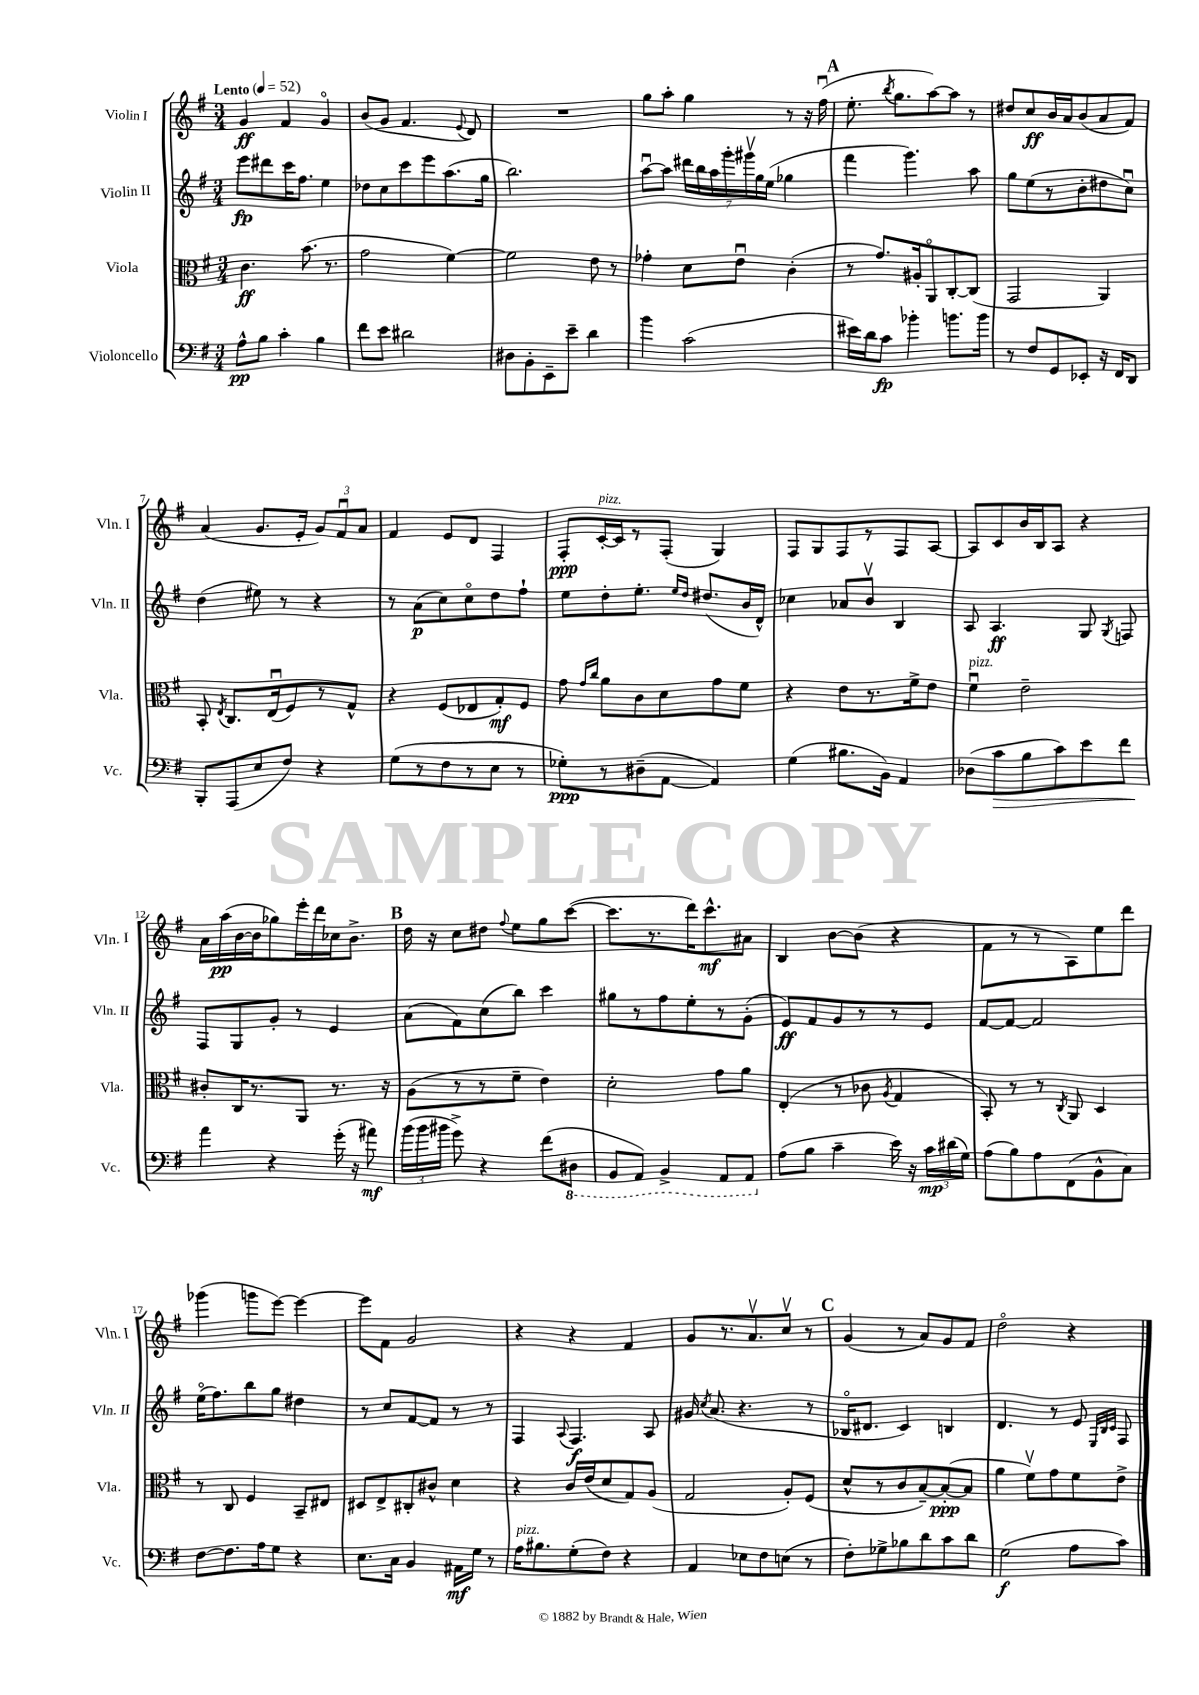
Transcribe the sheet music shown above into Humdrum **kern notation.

**kern	**kern	**kern	**kern
*staff4	*staff3	*staff2	*staff1
*clefF4	*clefC3	*clefG2	*clefG2
*k[f#]	*k[f#]	*k[f#]	*k[f#]
*M3/4	*M3/4	*M3/4	*M3/4
*MM52	*MM52	*MM52	*MM52
8A^^	4.c	8eee	4g
8B	.	8ddd#	.
4c'	.	16ccc	4f#
.	.	8.ff#	.
.	(8.b	.	.
4B	.	4ee	4go
.	8.r	.	.
=	=	=	=
8f#	2g	8dd-	(8b
8e	.	8cc	8g
2d#	.	8ccc	4.f#
.	.	8eee	.
.	[4f#)	(8.aa	.
.	.	.	8qqe
.	.	.	8d)
.	.	16gg	.
=	=	=	=
8D#	2f#]	2.bb)	2.r
8BB'	.	.	.
8EE~	.	.	.
8e~	.	.	.
4d	8e	.	.
.	8r	.	.
=	=	=	=
4b	4g-'	[8aau	8gg
.	.	8aa]	8aa'
(2c	8d	28ddd#	4gg
.	.	28bb	.
.	.	28aa	.
.	.	28ggg'	.
.	8eu	.	.
.	.	28ggg#v	.
.	.	28gg	.
.	.	(28ee	.
.	(4c'	4gg-	8r
.	.	.	16r
.	.	.	(16ff#u
=	=	=	=
16e#)	8r	4fff#	8.ee'
16d	.	.	.
8c	8.g)	.	.
.	.	.	8qbb
.	.	.	8.gg
4b-'	.	4.ggg)	.
.	16A#'	.	.
.	8AAo	.	[8aa)
8.b	[8C'	.	8aa]
.	(8C]	8aa	8r
16b	.	.	.
=	=	=	=
8r	2GG	8gg	8dd#
8F#	.	(8ee	8cc
8GG	.	8r	16b
.	.	.	16a
8EE-'	.	8b'	(8b
16r	4AA)	8dd#	8a
16FF#	.	.	.
8DD	.	8ccu)	8f#)
=	=	=	=
8BBB'	8BB'	(4dd	(4a
.	8qE	.	.
(8AAA	8.C	.	.
8E	.	8ee#)	8.g
.	(16Eu	.	.
8F#)	8F#)	8r	.
.	.	.	16e'
4r	8r	4r	12g)
.	.	.	12f#u
.	8G^^	.	.
.	.	.	12a
=	=	=	=
(8G	4r	8r	4f#
8r	.	(8a	.
8F#	(8F#	8cc)	8e
8r	8E-	8cco	8d
8E	8G')	8dd	4F#
8r	8F#	8ff#`	.
=	=	=	=
8G-')	8g	8ee	8F#'
.	16qqg	.	.
.	16qqcc	.	.
8r	8a	8dd'	[16c'
.	.	.	16c]
(8D#~	8c	8.ee'	8r
[8AA	8d	.	(8F#'
.	.	16qqee	.
.	.	16qqdd	.
.	.	(8.dd#	.
4AA])	8g	.	4G)
.	8f#	16b	.
.	.	16d^^)	.
=	=	=	=
(4G	4r	4cc-	8F#
.	.	.	8G
8.B#	8e	8a-	8F#
.	8.r	8bv	8r
16BB)	.	.	.
4AA	.	4B	8F#
.	16f#^	.	.
.	8e	.	[8A
=	=	=	=
(8D-	4f#u	8A	8A]
8c	.	4.A	8c
8B	2e~	.	16b
.	.	.	16B
8c)	.	.	8A
8e	.	8G	4r
.	.	8qG	.
8f#	.	8F	.
=	=	=	=
4a	8c#'	8F#	16a
.	.	.	(16aa
.	16C	8G	[16b
.	8.r	.	16b]
4r	.	8g'	8gg-)
.	8AA	8r	16eee'
.	.	.	16ddd
(16g'	8.r	4e	16cc-
16r	.	.	8.b^
8a#)	.	.	.
.	16r	.	.
=	=	=	=
(24b	(8A	(8a	16dd
24b	.	.	.
.	.	.	16r
24b#	.	.	.
8g^)	8r	8f#)	8cc
4r	8r	(8cc	8dd#
.	.	.	8qqff#
.	8f#~	8bb)	8ee
(8f#	4e)	4ccc	8gg
8DD#	.	.	([8ccc
=	=	=	=
8BBB	2d'	8gg#	8.ccc]
8AAA)	.	8r	.
.	.	.	8.r
4BBB^	.	8ff#	.
.	.	8ee'	16ddd)
.	.	.	8.ccc^^
8AAA	8g	8r	.
8AAA	8a	(8g'	8a#
=	=	=	=
(8A	(4E'	8e)	4B
8B	.	8f#	.
4c~	8r	8g	[8b
.	8c-	8r	(8b]
.	8qA	.	.
16e)	4G	8r	4r
16r	.	.	.
24c	.	8e	.
(24d#	.	.	.
24G)	.	.	.
=	=	=	=
(8A	8BB')	[8f#	8f#
8B)	8r	8f#_	8r
8A	8r	2f#]	8r
.	8qC	.	.
(8FF#	8AA	.	8A)
8BB^^	4D	.	8ee
8C)	.	.	8ddd
=	=	=	=
[8F#	8r	(16eeo	(4ggg-
.	.	8.ff#)	.
8.F#]	8C	.	.
.	4F#	8bb	8ggg
16A	.	.	.
8G	.	8gg	[8eee)
4r	8BB~	4dd#	4eee_
.	8E#	.	.
=	=	=	=
8.E	8D#	8r	8eee]
.	8E^	8cc	8f#
16C	.	.	.
4BB	8C#'	[8f#	2g
.	8c#^^	8f#]	.
16AA#	4d	8r	.
16G	.	.	.
8r	.	8r	.
=	=	=	=
16A	4r	4F#	4r
8.B#	.	.	.
.	.	8qqA	.
(8G'	16c	4.F#	4r
.	(16e	.	.
8F#)	8d	.	.
4r	8G)	.	4f#
.	(8A	8A	.
=	=	=	=
4AA	2G	16g#	8g
.	.	8qcc	.
.	.	(8.a	.
.	.	.	8.r
8E-	.	4.r	.
.	.	.	8.av
8F#	.	.	.
(8E	8A')	.	8ccv
8r	(8F#	8r	8r
=	=	=	=
8F#')	8d^^	16B-o	(4g
.	.	8.d#	.
8G-^	8r	.	.
8B-	8c	4c)	8r
8d	[8B~)	.	8a)
8c	(8B'_	4B	8g
8d	8B]	.	8f#
=	=	=	=
(2G	4a	4.d	2ddo
.	8f#v)	.	.
.	8g	8r	.
8A	8f#	8e	4r
.	.	32qqE	.
.	.	32qqB	.
.	.	32qqc	.
8c)	8e^	8F#	.
==	==	==	==
*-	*-	*-	*-
